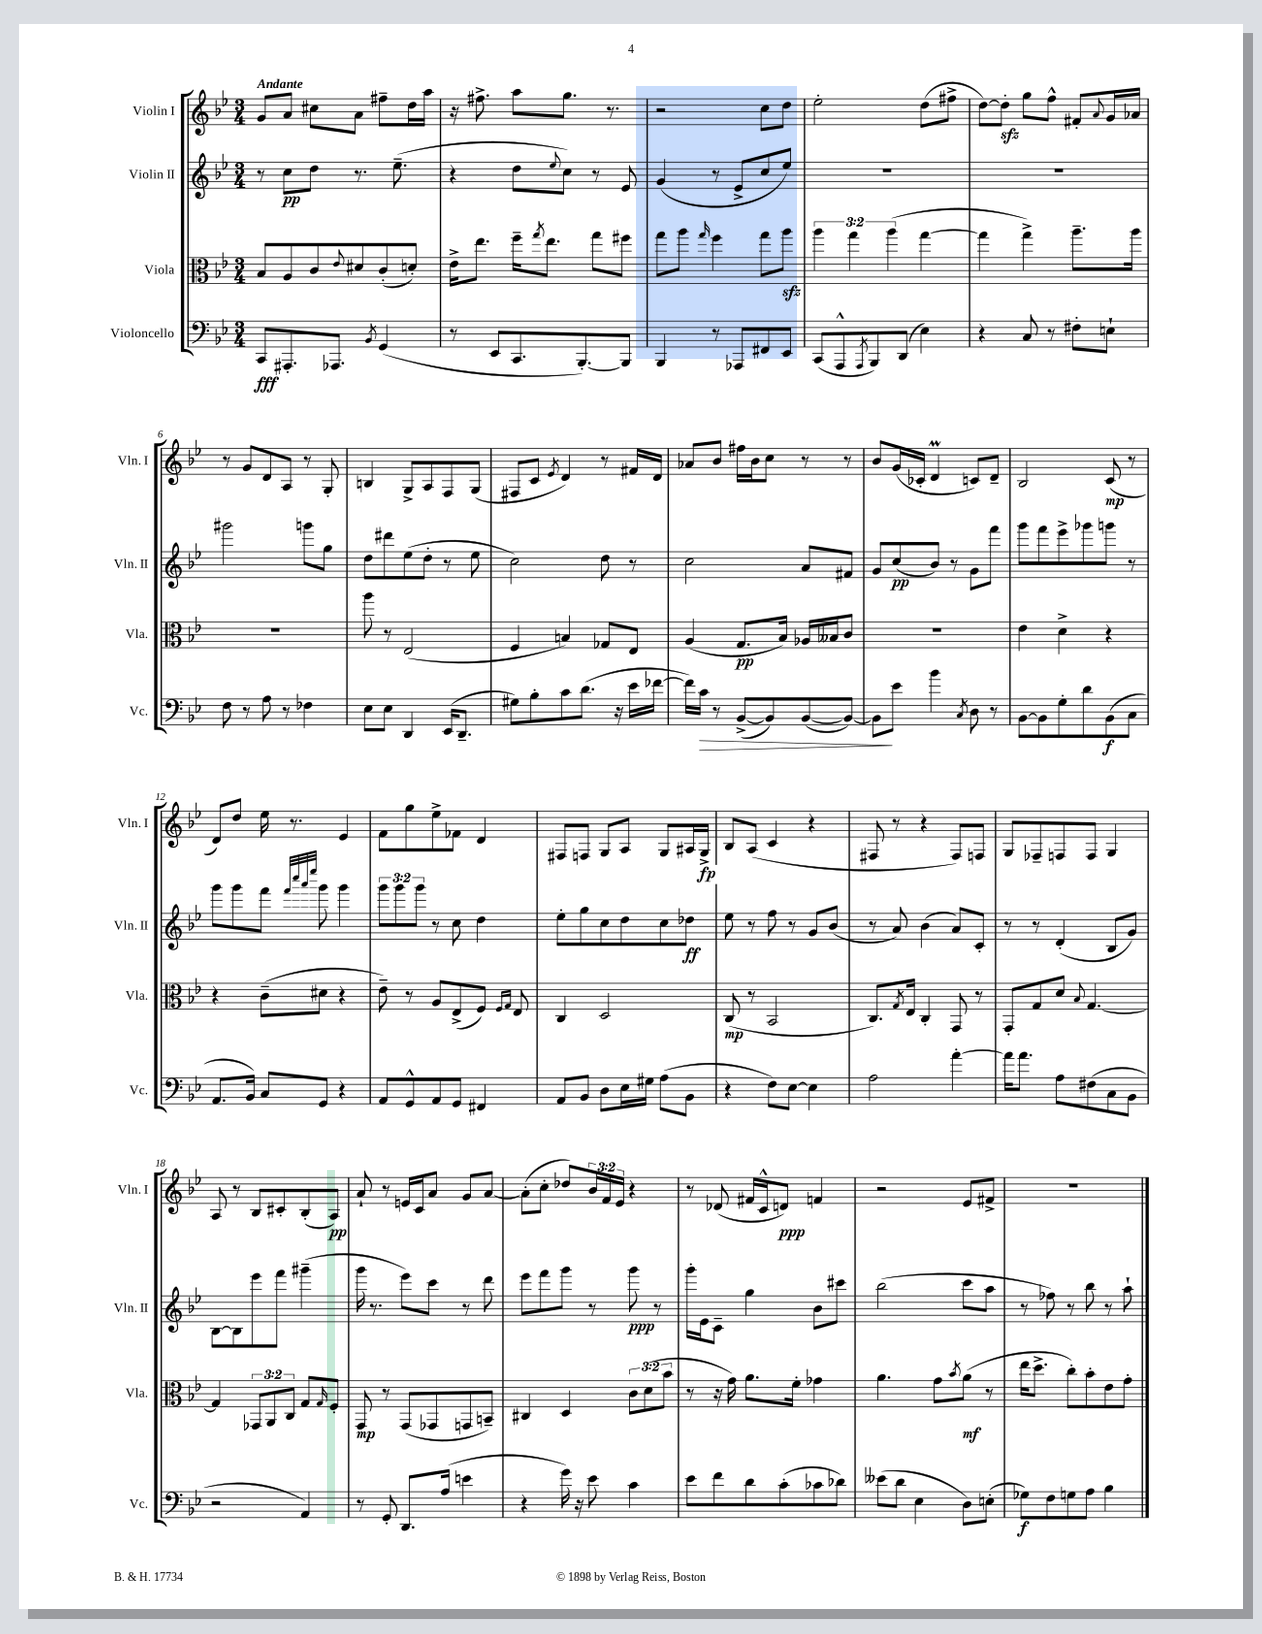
<<
\new StaffGroup <<
\new Staff = "s0" \with { instrumentName = "Violin I" shortInstrumentName = "Vln. I" } {
    \clef treble \key bes \major \numericTimeSignature \time 3/4 \override Staff.TupletNumber.text = #tuplet-number::calc-fraction-text \tempo "Andante"
    g'8 a'8 cis''8 a'8 fis''8-- d''16 a''16 |
    r16 fis''8.-> a''8 g''8. r8. |
    r2 c''8 d''8 |
    ees''2-. d''8( fis''8-> |
    d''8~) d''8-.\sfz g''8 f''8-^ fis'8-. \appoggiatura { a'8 } g'16 aes'16 |
    r8 g'8 d'8 a8 r8 g8-. |
    b4 g8-> a8 f8 g8( |
    fis8 c'8 \acciaccatura { ees'8 } d'4) r8 fis'16 d'16 |
    aes'8 bes'8 fis''16 bes'16 c''8 r8 r8 |
    bes'8 g'16( ces'16-. d'4\prall c'8) d'8-- |
    bes2 c'8\mp( r8 |
    d'8) d''8 ees''16 r8. ees'4 |
    f'8 g''8 ees''8-> fes'8 d'4 |
    fis8 f8 g8 a8 g8 ais16 g16->\fp |
    bes8 a8( c'4 r4 |
    fis8 r8 r4 fis8) f8 |
    g8 fes8-- f8 f8 g4 |
    a8 r8 bes8 cis'8-. bes8-.( a8\pp) |
    a'8-! r8 e'16 c'16 a'8 g'8 a'8~ |
    a'8-.( c''8-. des''8) \tuplet 3/2 { bes'16 f'16 ees'16 } r4 |
    r8 des'8( fis'16 c'16-^ d'8\ppp) f'4 |
    r2 ees'8 fis'8-> |
    R2. \bar "|." |
}
\new Staff = "s1" \with { instrumentName = "Violin II" shortInstrumentName = "Vln. II" } {
    \clef treble \key bes \major \numericTimeSignature \time 3/4 \override Staff.TupletNumber.text = #tuplet-number::calc-fraction-text
    r8 c''8\pp d''8 r8. ees''8.--( |
    r4 d''8 \appoggiatura { ees''8 } c''8) r8 ees'8 |
    g'4( r8 ees'8-> c''8 ees''8) |
    R2. |
    R2. |
    gis'''2 g'''8 g''8 |
    d''8 dis'''8 ees''8( d''8-. r8 ees''8 |
    c''2) d''8 r8 |
    c''2 a'8 fis'8 |
    g'8 c''8\pp( bes'8) r8 g'8 f'''8 |
    g'''8 f'''8 ees'''8-> ges'''8 g'''8 r8 |
    g'''8 g'''8 f'''8 \grace { f'''32 c''''32 a'''32 ees''''32 } g'''8 g'''4 |
    \tuplet 3/2 { g'''8 g'''8 g'''8 } r8 c''8 d''4 |
    ees''8-. g''8 c''8 d''8 c''8 des''8\ff |
    ees''8 r8 f''8 r8 g'8 bes'8( |
    r8 a'8) bes'4( a'8) c'8-. |
    r8 r8 d'4-.( bes8 g'8) |
    bes8~ bes8 ees'''8 f'''8 gis'''4--( |
    g'''16 r8. ees'''8) c'''8 r8 d'''8 |
    ees'''8 f'''8 g'''8 r8 g'''8\ppp r8 |
    g'''16-. ees'16 c'8-- g''4 bes'8 cis'''8 |
    bes''2( c'''8 a''8 |
    r8 fes''8) r8 bes''8 r8 a''8-! \bar "|." |
}
\new Staff = "s2" \with { instrumentName = "Viola" shortInstrumentName = "Vla." } {
    \clef alto \key bes \major \numericTimeSignature \time 3/4 \override Staff.TupletNumber.text = #tuplet-number::calc-fraction-text
    bes8 a8 c'8 \appoggiatura { ees'8 } dis'8 c'8-.( d'8-.) |
    ees'16-> ees''8. f''16-- \acciaccatura { g''8 } ees''8. g''8 fis''8 |
    g''8 a''8 \grace { g''16 } f''4 g''8 a''8\sfz |
    \tuplet 3/2 { a''4 g''4 a''4( } g''4~ |
    g''4 g''4->) a''8.-- a''16 |
    R2. |
    a''8 r8 ees2( |
    f4 b4) ges8 ees8 |
    a4( g8.\pp bes16) aes16 beses16 c'8 |
    R2. |
    ees'4 d'4-> r4 |
    r4 c'8--( dis'8 r4 |
    ees'8--) r8 a8 ees8->( f8) \grace { f16 g16 } ees8 |
    c4 d2 |
    c8\mp( r8 bes,2 |
    c8.) \acciaccatura { g8 } ees16 c4-. g,8 r8 |
    g,8-. g8 d'8 \appoggiatura { bes8 } g4.~ |
    g4 \tuplet 3/2 { ges,8 a,8 c8 } g8 \grace { g16 } f8-. |
    g,8\mp r8 g,8( ges,8 g,8 b,8--) |
    cis4 d4 \tuplet 3/2 { c'8 d'8( bes'8 } |
    r8 r16 g'16) a'8. f'16-. ges'4 |
    a'4. g'8 \acciaccatura { bes'8 } a'8\mf( r8 |
    ees''16 d''8.-> c''8-.) bes'8-. ees'8 g'8-. \bar "|." |
}
\new Staff = "s3" \with { instrumentName = "Violoncello" shortInstrumentName = "Vc." } {
    \clef bass \key bes \major \numericTimeSignature \time 3/4
    c,8\fff ais,,8.-. aes,,8. \acciaccatura { bes,8 } g,4( |
    r8 ees,8 c,8. bes,,8.~-.) bes,,8 |
    bes,,4 r8 aes,,8 fis,8 ees,8 |
    c,8( a,,8-^ \acciaccatura { a,,8 } bes,,8) d,8( ees4) |
    r4 c8 r8 fis8-. e8-! |
    f8 r8 a8 r8 fes4 |
    ees8 ees8 d,4 ees,16( d,8.-- |
    gis8) bes8-. c'8 d'8.( r16 ees'16 fes'16~ |
    fes'16) c'16\> r8 bes,8~->( bes,8) bes,8~( bes,8~) |
    bes,8\! ees'8 bes'4 \acciaccatura { c8 } d8 r8 |
    bes,8~ bes,8 g8-. d'8 bes,8\f( c8 |
    a,8. bes,16) c8 g,8 r4 |
    a,8 g,8-^ a,8 g,8 fis,4 |
    a,8 bes,8 d8 ees16 gis16 a8( bes,8 |
    r4 f8) ees8~ ees4 |
    a2 a'4~-. |
    a'16 a'8. a8 fis8( c8 bes,8 |
    r2 a,4) |
    r8 g,8-. d,8. a16( e'4 |
    r4 g'16) r16 ees'8 c'4 |
    ees'8 f'8 d'8 c'8-.( ces'8 des'8) |
    eeses'8( d'8 ees4 d8) e8-.( |
    ges8\f) f8 g8 a8 bes4 \bar "|." |
}
>>
>>
